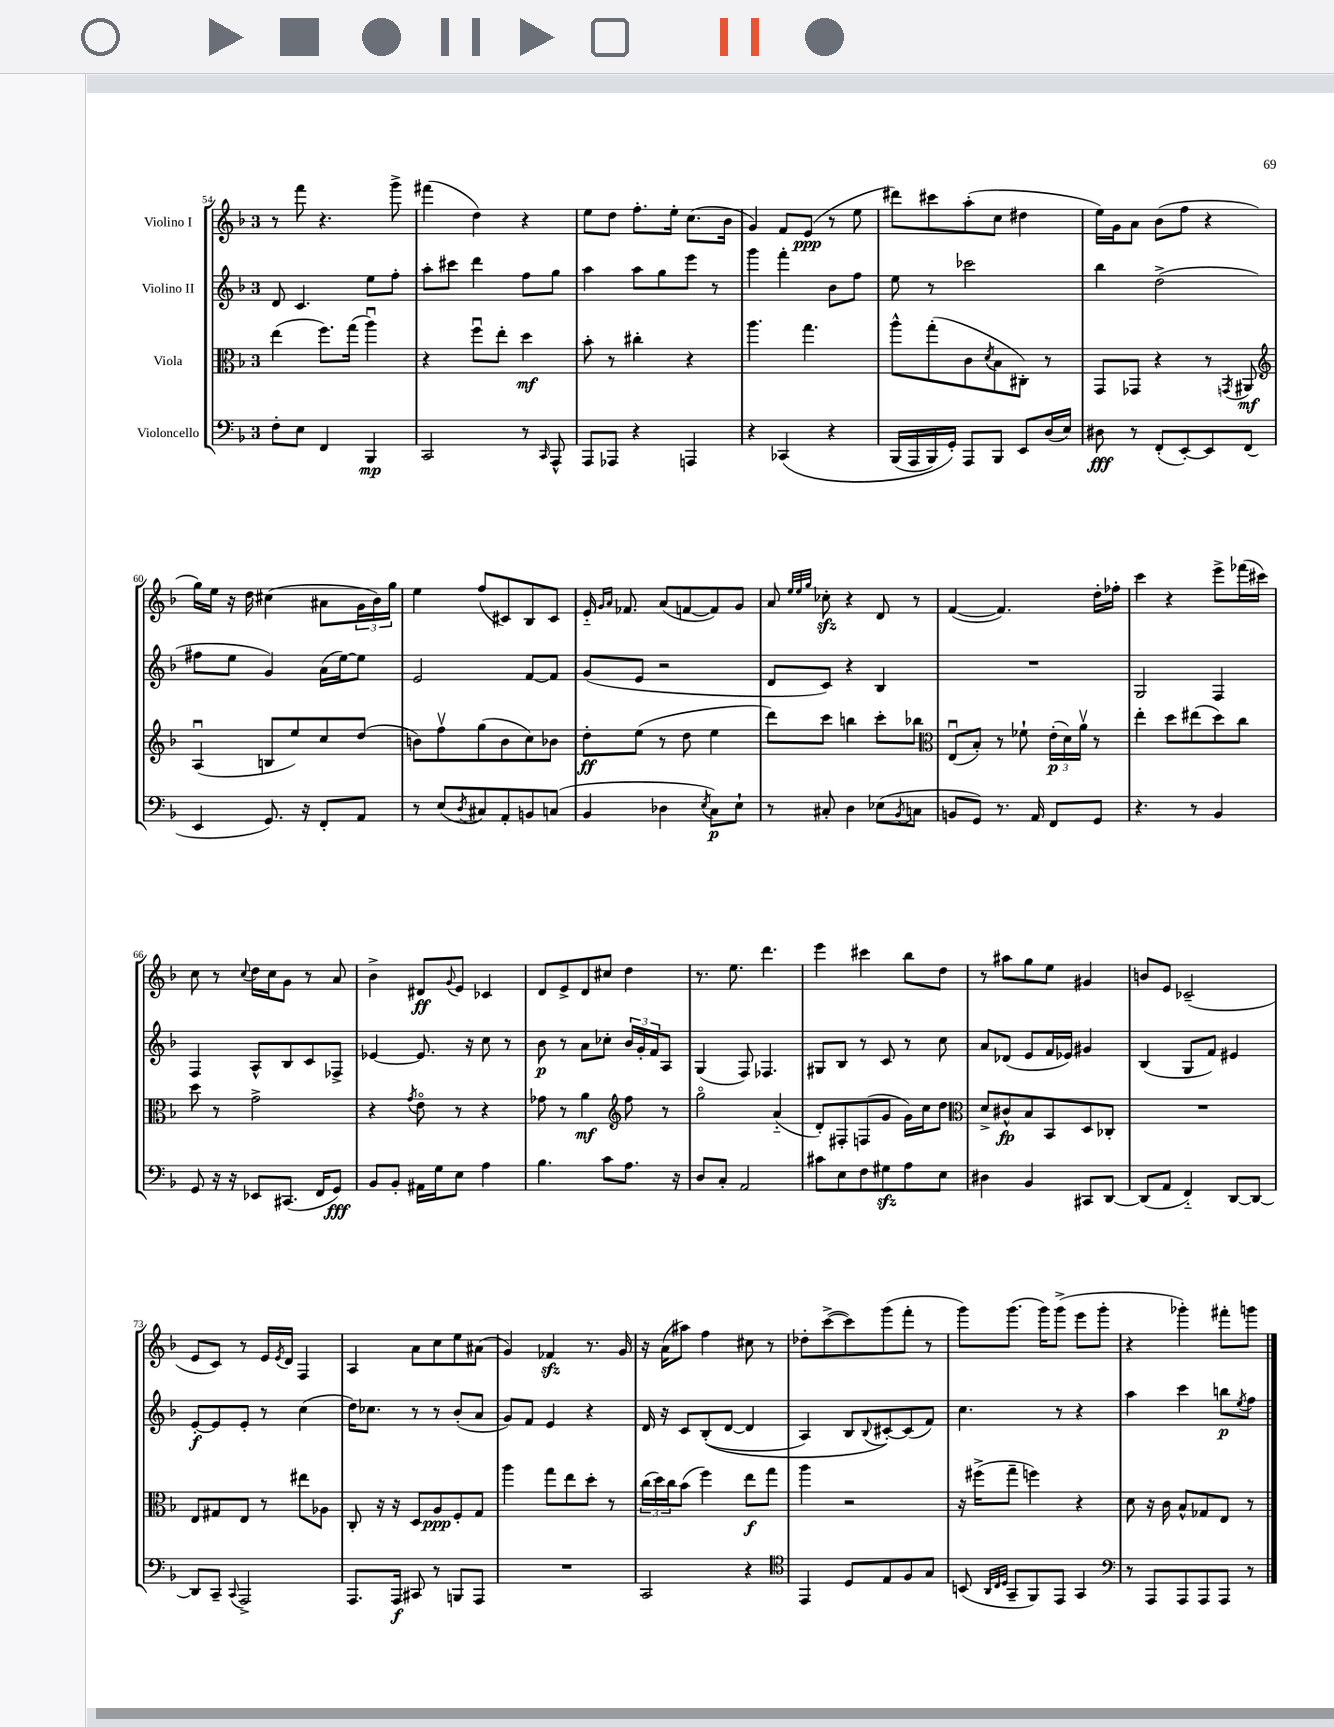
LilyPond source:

<<
\new StaffGroup <<
\new Staff = "s0" \with { instrumentName = "Violino I" } {
    \clef treble \key f \major \once \override Staff.TimeSignature.style = #'single-digit \time 3/4
    r8 f'''8 r4. g'''8-> |
    fis'''4( d''4) r4 |
    e''8 d''8 f''8.-. e''16-. c''8.( bes'16 |
    g'4) f'8 e'8\ppp( r8 e''8 |
    dis'''8) cis'''8 a''8-.( c''8 dis''4 |
    e''16) g'16 a'8 bes'8( f''8 r4 |
    g''16) e''16 r16 d''16 cis''4( ais'8 \tuplet 3/2 { g'16 bes'16) g''16 } |
    e''4 f''8( cis'8) bes8 cis'8 |
    e'16-_ \grace { g'16 a'16 } fes'8. a'8( f'8~ f'8) g'8 |
    a'8 \grace { e''32 e''32 g''32 } ces''8-.\sfz r4 d'8 r8 |
    f'4~( f'4.) d''16-. fes''16-. |
    c'''4 r4 e'''8-> fes'''16( cis'''16) |
    c''8 r8 \appoggiatura { c''8 } d''16 c''16 g'8 r8 a'8 |
    bes'4-> dis'8\ff \appoggiatura { g'8 } e'8 ces'4 |
    d'8 e'8-> d'8 cis''8 d''4 |
    r8. e''8. d'''4. |
    e'''4 cis'''4 bes''8 d''8 |
    r8 ais''8 g''8 e''8 gis'4 |
    b'8 e'8 ces'2--( |
    e'8 c'8) r8 e'16 \acciaccatura { e'8 } d'16 f4 |
    a4 a'8 c''8 e''8 ais'8( |
    g'4) fes'4\sfz r8. g'16 |
    r16 a'16( ais''8) f''4 cis''8 r8 |
    des''8-. c'''8~->( c'''8) g'''8( f'''8-. r8 |
    g'''8) g'''8.( g'''16) g'''8->( e'''8 g'''8-. |
    r4 ges'''4-.) fis'''8-. g'''8 \bar "|." |
}
\new Staff = "s1" \with { instrumentName = "Violino II" } {
    \clef treble \key f \major \once \override Staff.TimeSignature.style = #'single-digit \time 3/4
    d'8 c'4. e''8 f''8-. |
    a''8-. cis'''8 d'''4 f''8 g''8 |
    a''4 a''8 g''8 e'''8 r8 |
    g'''4 f'''4-. bes'8 f''8 |
    e''8 r8 ces'''2 |
    bes''4 d''2->( |
    fis''8 e''8 g'4) a'16( e''16~) e''8 |
    e'2 f'8~ f'8 |
    g'8( e'8 r2 |
    d'8 c'8) r4 bes4 |
    R2. |
    g2 f4 |
    f4 a8-^ bes8 c'8 fes8-> |
    ees'4~ ees'8. r16 c''8 r8 |
    bes'8\p r8 a'8 ces''8-. \tuplet 3/2 { bes'16 g'16-. f'16 } a8 |
    g4( f8) fes4. |
    gis8 bes8 r8 c'8 r8 c''8 |
    a'8 des'8( e'8 f'16 ees'16) gis'4 |
    bes4( g8 f'8) eis'4 |
    e'8~-.\f e'8 e'8-. r8 c''4( |
    d''16) ces''8. r8 r8 bes'8-.( a'8 |
    g'8) f'8 e'4 r4 |
    d'16 r16 c'8 bes8-.(\( d'8~ d'4 |
    a4) bes8 \appoggiatura { bes8 } cis'8~-.\) cis'8( f'8) |
    c''4. r8 r4 |
    a''4 c'''4 b''8\p \acciaccatura { e''8 } f''8 \bar "|." |
}
\new Staff = "s2" \with { instrumentName = "Viola" } {
    \clef alto \key f \major \once \override Staff.TimeSignature.style = #'single-digit \time 3/4
    e''4( f''8.) g''16( a''4\downbow) |
    r4 f''8\downbow e''8-. d''4\mf |
    bes'8-. r8 cis''4-. r4 |
    a''4. g''4. |
    a''8-^ g''8-.( c'8 \acciaccatura { d'8 } bes8 cis8-.) r8 |
    g,8 ges,8 r4 r8 \acciaccatura { g,8 } ais,8\mf |
    \clef treble a4\downbow( b8 e''8) c''8 d''8( |
    b'8) f''8\upbow g''8( b'8 c''8) bes'8 |
    d''8-.\ff e''8( r8 d''8 e''4 |
    d'''8) c'''8 b''4 c'''8-. bes''8 |
    \clef alto e8\downbow( bes8-.) r8 fes'8-! \tuplet 3/2 { e'16-.\p( d'16) a'16\upbow } r8 |
    e''4-. d''8 eis''8( d''8) c''8 |
    d''8 r8 g'2-> |
    r4 \acciaccatura { g'8 } e'8\flageolet r8 r4 |
    ges'8 r8 a'4\mf \clef treble f''8 r8 |
    g''2\flageolet a'4-_( |
    d'8-.) fis8-. f8( g'8 g'16) c''16 d''8 |
    \clef alto d'8-> cis'8-^\fp bes8 bes,8 d8 ces8-. |
    R2. |
    e8 gis8 e8 r8 eis''8 aes8 |
    c8-. r16 r16 d8 a8\ppp f8-. g8 |
    a''4 g''8 e''8 d''8-. r8 |
    \tuplet 3/2 { c''16( d''16) c''16 } bes'8( f''4) e''8\f g''8 |
    a''4 r2 |
    r16 fis''16->( g''8-- f''4) r4 |
    d'8 r16 c'16 bes8-^ ges8 e8 r8 \bar "|." |
}
\new Staff = "s3" \with { instrumentName = "Violoncello" } {
    \clef bass \key f \major \once \override Staff.TimeSignature.style = #'single-digit \time 3/4
    f8-. e8 f,4 bes,,4\mp |
    c,2 r8 \grace { c,16 } a,,8-^ |
    a,,8 aes,,8 r4 a,,4 |
    r4 ces,4\( r4 |
    bes,,16( a,,16 bes,,16) g,16-.\) a,,8 bes,,8 e,8 d16( e16) |
    dis8\fff r8 f,8-.( e,8~-.) e,8 f,8( |
    e,4 g,8.) r16 f,8-. a,8 |
    r8 e8( \acciaccatura { d8 } cis8) a,8-. b,8 c8( |
    bes,4 des4 \acciaccatura { e8 } c8\p) e8-! |
    r8 cis8-. d4 ees8( \acciaccatura { bes,8 } c8 |
    b,8 g,8) r8. a,16 f,8 g,8 |
    r4. r8 bes,4 |
    g,8 r16 r16 ees,8 cis,8.( f,16 g,8\fff) |
    bes,8 bes,8-. ais,16 g16 e8 a4 |
    bes4. c'8 a8. r16 |
    d8 c8-. a,2 |
    cis'8 e8 f8 gis8\sfz a8 e8 |
    dis4 bes,4 cis,8 d,8~ |
    d,8( a,8 f,4-_) d,8~ d,8~ |
    d,8 c,8-- \appoggiatura { c,8 } a,,2-> |
    a,,8. a,,16\f cis,8 r8 b,,8 a,,8 |
    R2. |
    c,2 r4 |
    \clef tenor e,4 d8 e8 f8 g8 |
    b,8( \grace { a,32 c32 d32 } g,8-- f,8) e,8 g,4 |
    \clef bass r8 a,,8 a,,8 a,,8 a,,8 r8 \bar "|." |
}
>>
>>
\layout { \context { \Score currentBarNumber = #54 } }
